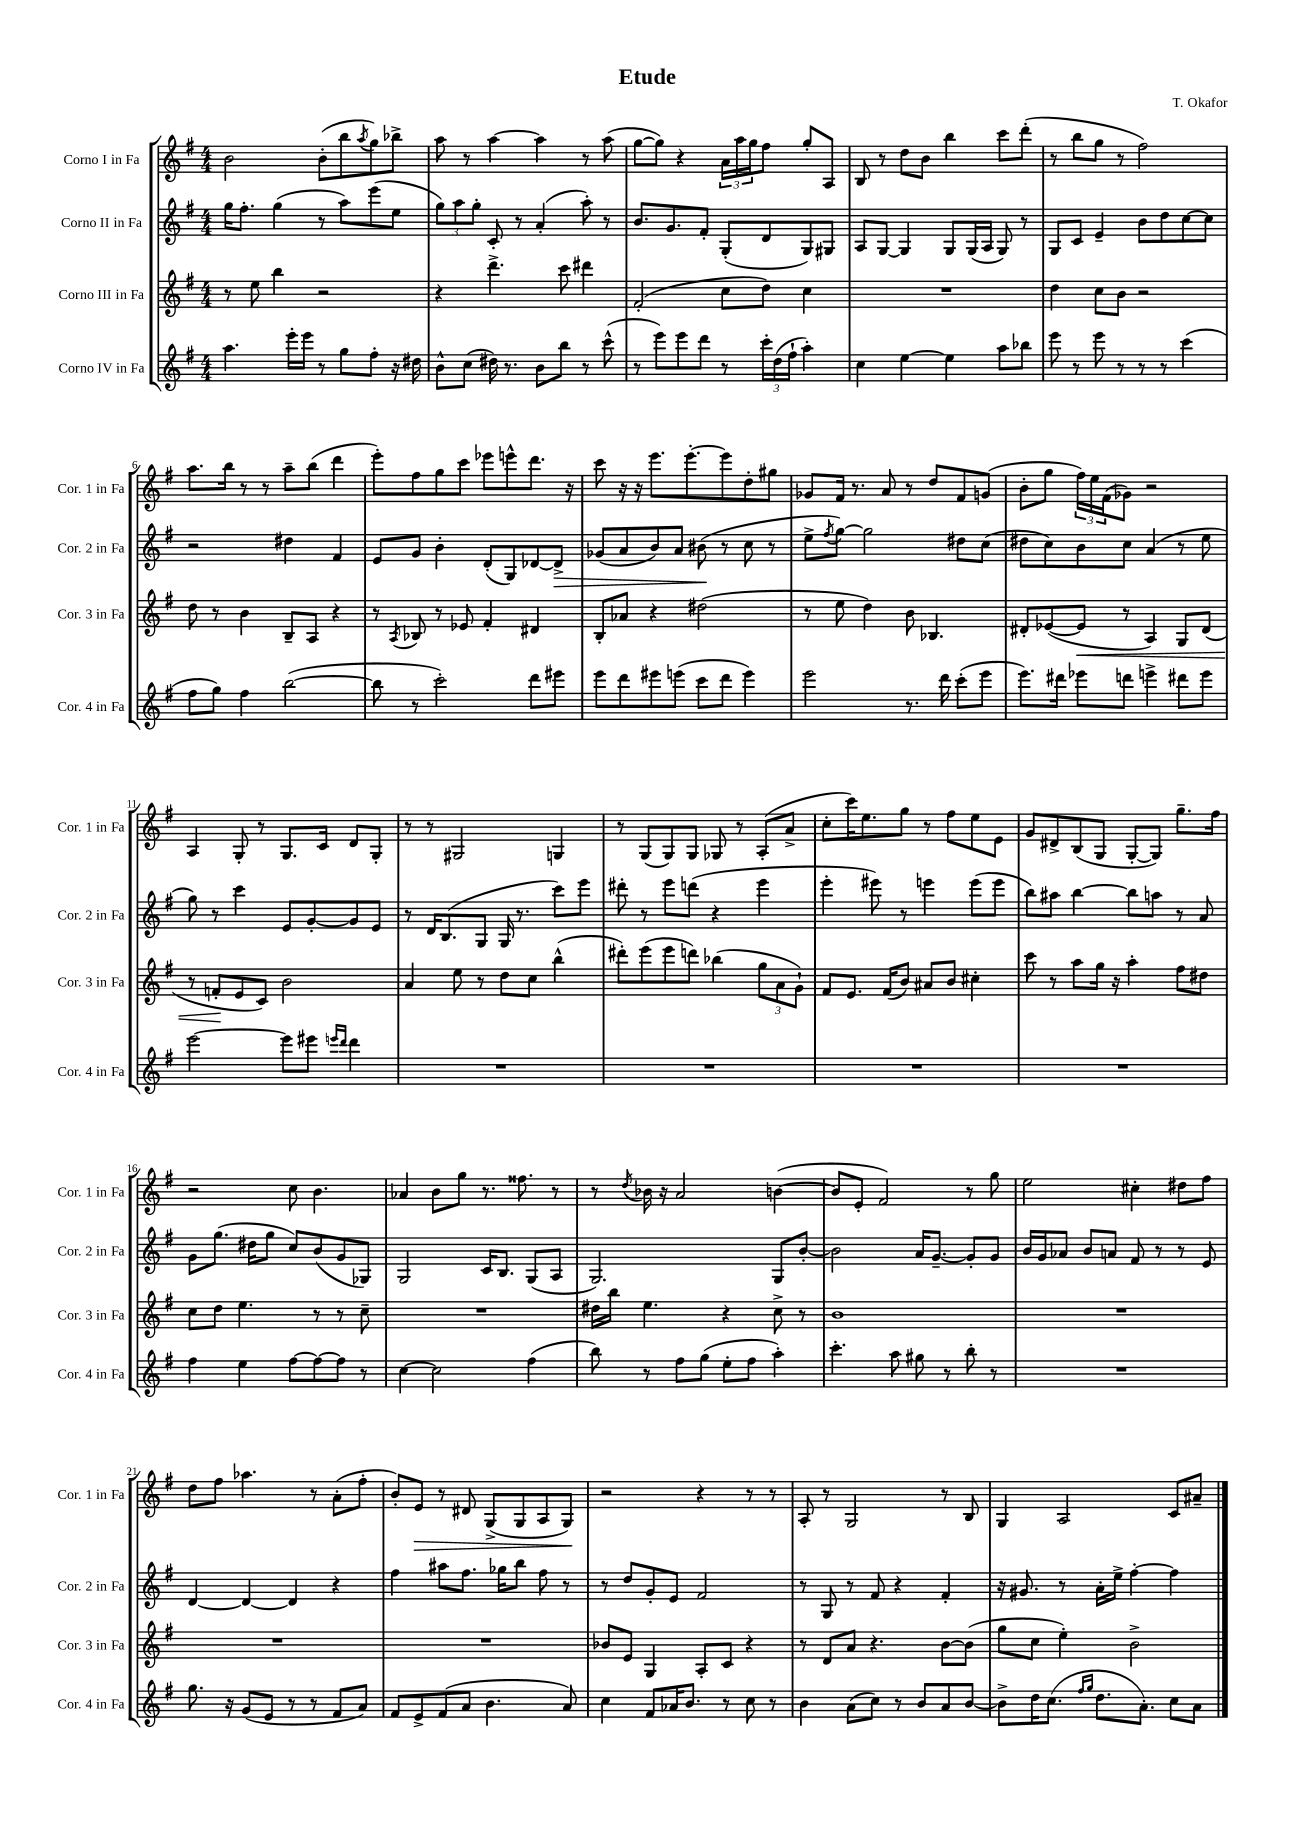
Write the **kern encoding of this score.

**kern	**kern	**dynam	**kern	**dynam	**kern	**dynam
*part4	*part3	*part3	*part2	*part2	*part1	*part1
*staff4	*staff3	*staff3	*staff2	*staff2	*staff1	*staff1
*I"Corno IV in Fa	*I"Corno III in Fa	*	*I"Corno II in Fa	*	*I"Corno I in Fa	*
*I'Cor. 4 in Fa	*I'Cor. 3 in Fa	*	*I'Cor. 2 in Fa	*	*I'Cor. 1 in Fa	*
*clefG2	*clefG2	*	*clefG2	*	*clefG2	*
*k[f#]	*k[f#]	*	*k[f#]	*	*k[f#]	*
*M4/4	*M4/4	*	*M4/4	*	*M4/4	*
=1	=1	=1	=1	=1	=1	=1
4.aa\	8r	.	16gg\KL	.	2b\	.
.	.	.	8.ff#'\J	.	.	.
.	8ee\	.	.	.	.	.
.	4bb\	.	(4gg\	.	.	.
16eee'\LL	.	.	.	.	.	.
16eee\JJ	.	.	.	.	.	.
8r	2r	.	8r	.	(8b'\L	.
8gg\L	.	.	8aa\L)	.	8bb\	.
.	.	.	.	.	8qaa/	.
8ff#'\J	.	.	(8eee\	.	8gg\)	.
16r	.	.	8ee\J	.	8bb-X^\J	.
16dd#X\	.	.	.	.	.	.
=2	=2	=2	=2	=2	=2	=2
8b^^\L	4r	.	12gg\L)	.	8aa\	.
.	.	.	12aa\	.	.	.
(8cc\J	.	.	.	.	8r	.
.	.	.	12gg'\J	.	.	.
16dd#X\)	4.ddd^\	.	8c'/	.	[4aa\	.
8.r	.	.	.	.	.	.
.	.	.	8r	.	.	.
8b\L	.	.	(4a'/	.	4aa\]	.
8bb\J	8ccc\	.	.	.	.	.
8r	4ddd#X\	.	8aa'\)	.	8r	.
(8ccc^^\	.	.	8r	.	(8aa\	.
=3	=3	=3	=3	=3	=3	=3
8r	(2f#'/	.	8.b/L	.	[8gg\L	.
8eee\L)	.	.	.	.	8gg\J])	.
.	.	.	8.g/	.	.	.
8eee\	.	.	.	.	4r	.
8ddd\J	.	.	8f#'/J	.	.	.
8r	8cc\L	.	(8G'/L	.	24a\LL	.
.	.	.	.	.	24aa\	.
.	.	.	.	.	24gg\J	.
24ccc'\LL	8dd\J)	.	8d/	.	8ff#\J	.
(24dd\	.	.	.	.	.	.
24ff#`\JJ	.	.	.	.	.	.
4aa'\)	4cc\	.	8G/)	.	8gg'/L	.
.	.	.	8G#X/J	.	8A/J	.
=4	=4	=4	=4	=4	=4	=4
4cc\	1r	.	8A/L	.	8B/	.
.	.	.	[8G/J	.	8r	.
[4ee\	.	.	4G/]	.	8dd\L	.
.	.	.	.	.	8b\J	.
4ee\]	.	.	8G/L	.	4bb\	.
.	.	.	(16G/L	.	.	.
.	.	.	16A/JJ	.	.	.
8aa\L	.	.	8G/)	.	8ccc\L	.
8bb-X\J	.	.	8r	.	(8ddd'\J	.
=5	=5	=5	=5	=5	=5	=5
8eee\	4dd\	.	8G/L	.	8r	.
8r	.	.	8c/J	.	8bb\L	.
8eee\	8cc\L	.	4e~/	.	8gg\J	.
8r	8b\J	.	.	.	8r	.
8r	2r	.	8b\L	.	2ff#\)	.
8r	.	.	8dd\	.	.	.
(4ccc\	.	.	[8cc\	.	.	.
.	.	.	8cc\J]	.	.	.
!!LO:LB:g=z
=6	=6	=6	=6	=6	=6	=6
8ff#\L	8dd\	.	2r	.	8.aa\L	.
8gg\J)	8r	.	.	.	.	.
.	.	.	.	.	16bb\Jk	.
4ff#\	4b\	.	.	.	8r	.
.	.	.	.	.	8r	.
([2bb\	8B~/L	.	4dd#X\	.	8aa~\L	.
.	8A/J	.	.	.	(8bb\J	.
.	4r	.	4f#/	.	4ddd\	.
=7	=7	=7	=7	=7	=7	=7
8bb\]	8r	.	8e/L	.	8eee'\L)	.
.	8qA/	.	.	.	.	.
8r	8B-X/	.	8g/J	.	8ff#\	.
2ccc'\)	8r	.	4b'\	.	8gg\	.
.	8e-X/	.	.	.	8ccc\J	.
.	4f#'/	.	(8d'/L	.	8eee-X\L	.
.	.	.	8G/)	.	8eeen^^\	.
8ddd\L	4d#X/	.	[8d-X/	.	8.ddd\J	.
!	!	!	!	!LO:HP:b	!	!
8eee#X\J	.	.	8d-^/J]	>	.	.
.	.	.	.	.	16r	.
=8	=8	=8	=8	=8	=8	=8
8eee\L	8B'/L	.	(8g-X/L	.	8ccc\	.
8ddd\	8a-X/J	.	8a/	.	16r	.
.	.	.	.	.	16r	.
8eee#X\	4r	.	8b/)	.	8.eee\L	.
(8eeen\J	.	.	8a/J	.	.	.
.	.	.	.	.	[8.eee'\	.
8ccc\L	(2dd#X\	.	(8b#X\	.	.	.
8ddd\J	.	.	8r	]	8eee\]	.
4eee\)	.	.	8cc\	.	8dd'\	.
.	.	.	8r	.	8gg#X\J	.
=9	=9	=9	=9	=9	=9	=9
2eee\	8r	.	8ee^\L	.	8g-X/L	.
.	.	.	8qff#/	.	.	.
.	8ee\	.	[8gg\J)	.	16f#/Jk	.
.	.	.	.	.	8.r	.
.	4dd\)	.	2gg\]	.	.	.
.	.	.	.	.	8a/	.
8.r	8b\	.	.	.	8r	.
.	4.B-X/	.	.	.	8dd/L	.
16ddd\	.	.	.	.	.	.
(8ccc'\L	.	.	8dd#X\L	.	8f#/	.
8eee\J	.	.	(8cc\J	.	(8gn/J	.
=10	=10	=10	=10	=10	=10	=10
8.eee\L)	8d#X'/L	.	8dd#X\L	.	8b'\L	.
.	([8e-X/	.	8cc\)	.	8gg\J	.
16ddd#X\Jk	.	.	.	.	.	.
!	!	!LO:HP:b	!	!	!	!
8eee-X\L	8e-/J]	<	8b\	.	24ff#\LL)	.
.	.	.	.	.	24ee\	.
.	.	.	.	.	(24f#\J	.
8dddn\J	8r	.	8cc\J	.	8g-X\J)	.
4eeen^\	4A/)	.	(4a/	.	2r	.
8ddd#X\L	8G/L	.	8r	.	.	.
8eee\J	(8d#/J	.	8ee\	.	.	.
!!LO:LB:g=z
=11	=11	=11	=11	=11	=11	=11
[2eee\	8r	.	8gg\)	.	4A/	.
.	8fn'/L	.	8r	.	.	.
.	8e/	[	4ccc\	.	8G'/	.
.	8c/J)	.	.	.	8r	.
8eee\L]	2b\	.	8e/L	.	8.G/L	.
8eee#X\J	.	.	[8g'/	.	.	.
.	.	.	.	.	16c/Jk	.
16qqeeen/LL	.	.	.	.	.	.
16qqddd/JJ	.	.	.	.	.	.
4ddd\	.	.	8g/]	.	8d/L	.
.	.	.	8e/J	.	8G'/J	.
=12	=12	=12	=12	=12	=12	=12
1r	4a/	.	8r	.	8r	.
.	.	.	16d/KL	.	8r	.
.	.	.	(8.B/	.	.	.
.	8ee\	.	.	.	2G#X/	.
.	8r	.	8G/J	.	.	.
.	8dd\L	.	16G/	.	.	.
.	.	.	8.r	.	.	.
.	8cc\J	.	.	.	.	.
.	(4bb^^\	.	8ccc\L)	.	4Gn/	.
.	.	.	8eee\J	.	.	.
=13	=13	=13	=13	=13	=13	=13
1r	8ddd#X'\L)	.	8ddd#X'\	.	8r	.
.	(8eee\	.	8r	.	(8G/L	.
.	8eee\	.	8eee\L	.	8G/)	.
.	8dddn\J)	.	(8dddn\J	.	8G/J	.
.	(4bb-X\	.	4r	.	8G-X/	.
.	.	.	.	.	8r	.
.	12gg\L	.	4eee\	.	(8A'/L	.
.	12a\	.	.	.	.	.
.	.	.	.	.	8a^/J	.
.	12g`\J)	.	.	.	.	.
=14	=14	=14	=14	=14	=14	=14
1r	8f#/L	.	4eee'\	.	8cc'\L	.
.	8.e/J	.	.	.	16ccc\K)	.
.	.	.	.	.	8.ee\	.
.	.	.	8eee#X\)	.	.	.
.	(16f#/KL	.	.	.	.	.
.	8b/J)	.	8r	.	8gg\J	.
.	8a#X/L	.	4eeen\	.	8r	.
.	8b/J	.	.	.	8ff#\L	.
.	4cc#X'\	.	(8eee\L	.	8ee\	.
.	.	.	8eee\J	.	8e\J	.
=15	=15	=15	=15	=15	=15	=15
1r	8ccc\	.	8bb\L)	.	8g/L	.
.	8r	.	8aa#X\J	.	8d#X^/	.
.	8aa\L	.	[4bb\	.	(8B/	.
.	16gg\Jk	.	.	.	8G/J	.
.	16r	.	.	.	.	.
.	4aa'\	.	8bb\L]	.	[8G'/L	.
.	.	.	8aan\J	.	8G/J])	.
.	8ff#\L	.	8r	.	8.gg~\L	.
.	8dd#X\J	.	8a/	.	.	.
.	.	.	.	.	16ff#\Jk	.
!!LO:LB:g=z
=16	=16	=16	=16	=16	=16	=16
4ff#\	8cc\L	.	8g\L	.	2r	.
.	8dd\J	.	(8.gg\J	.	.	.
4ee\	4.ee\	.	.	.	.	.
.	.	.	16dd#X\KL	.	.	.
.	.	.	8gg\J	.	.	.
[8ff#\L	.	.	8cc/L)	.	8cc\	.
8ff#\_	8r	.	(8b/	.	4.b\	.
8ff#\J]	8r	.	8g/	.	.	.
8r	8cc~\	.	8G-X/J)	.	.	.
=17	=17	=17	=17	=17	=17	=17
[4cc\	1r	.	2G/	.	4a-X/	.
2cc\]	.	.	.	.	8b\L	.
.	.	.	.	.	8gg\J	.
.	.	.	16c/KL	.	8.r	.
.	.	.	8.B/J	.	.	.
.	.	.	.	.	8.ff##X\	.
(4ff#\	.	.	(8G/L	.	.	.
.	.	.	8A/J	.	8r	.
=18	=18	=18	=18	=18	=18	=18
8bb\)	16dd#X\LL	.	2.G/)	.	8r	.
.	16bb\JJ	.	.	.	.	.
.	.	.	.	.	8qdd/	.
8r	4.ee\	.	.	.	16b-X\	.
.	.	.	.	.	16r	.
8ff#\L	.	.	.	.	2a/	.
(8gg\J	.	.	.	.	.	.
8ee'\L	4r	.	.	.	.	.
8ff#\J	.	.	.	.	.	.
4aa'\)	8cc^\	.	8G/L	.	([4bn\	.
.	8r	.	[8b'/J	.	.	.
=19	=19	=19	=19	=19	=19	=19
4.ccc'\	1b	.	2b\]	.	8b/L]	.
.	.	.	.	.	8e'/J	.
.	.	.	.	.	2f#/)	.
8aa\	.	.	.	.	.	.
8gg#X\	.	.	16a/KL	.	.	.
.	.	.	[8.g~/J	.	.	.
8r	.	.	.	.	.	.
8bb'\	.	.	8g'/L]	.	8r	.
8r	.	.	8g/J	.	8gg\	.
=20	=20	=20	=20	=20	=20	=20
1r	1r	.	16b/LL	.	2ee\	.
.	.	.	16g/J	.	.	.
.	.	.	8a-X/J	.	.	.
.	.	.	8b/L	.	.	.
.	.	.	8an/J	.	.	.
.	.	.	8f#/	.	4cc#X'\	.
.	.	.	8r	.	.	.
.	.	.	8r	.	8dd#X\L	.
.	.	.	8e/	.	8ff#\J	.
!!LO:LB:g=z
=21	=21	=21	=21	=21	=21	=21
8.gg\	1r	.	[4d/	.	8dd\L	.
.	.	.	.	.	8ff#\J	.
16r	.	.	.	.	.	.
(8g/L	.	.	4d/_	.	4.aa-X\	.
8e/J	.	.	.	.	.	.
8r	.	.	4d/]	.	.	.
8r	.	.	.	.	8r	.
8f#/L	.	.	4r	.	(8a'\L	.
8a/J)	.	.	.	.	8ff#'\J	.
=22	=22	=22	=22	=22	=22	=22
8f#/L	1r	.	4ff#\	.	8b'/L)	.
!	!	!	!	!	!	!LO:HP:b
8e^/	.	.	.	.	8e/J	>
(8f#/	.	.	8aa#X\L	.	8r	.
8a/J	.	.	8.ff#\J	.	8d#X/	.
4.b\	.	.	.	.	(8G^/L	.
.	.	.	16gg-X\KL	.	.	.
.	.	.	8bb\J	.	8G/	.
.	.	.	8ff#\	.	8A/	.
8a/)	.	.	8r	.	8G/J)	.
.	.	.	.	.	.	]
=23	=23	=23	=23	=23	=23	=23
4cc\	8b-X/L	.	8r	.	2r	.
.	8e/J	.	8dd/L	.	.	.
8f#/L	4G/	.	8g'/	.	.	.
16a-X/K	.	.	8e/J	.	.	.
8.b/J	.	.	.	.	.	.
.	8A'/L	.	2f#/	.	4r	.
8r	8c/J	.	.	.	.	.
8cc\	4r	.	.	.	8r	.
8r	.	.	.	.	8r	.
=24	=24	=24	=24	=24	=24	=24
4b\	8r	.	8r	.	8A'/	.
.	8d/L	.	8G/	.	8r	.
(8a\L	8a/J	.	8r	.	2G/	.
8cc\J)	4.r	.	8f#/	.	.	.
8r	.	.	4r	.	.	.
8b/L	.	.	.	.	.	.
8a/	[8b\L	.	4f#'/	.	8r	.
[8b/J	(8b\J]	.	.	.	8B/	.
=25	=25	=25	=25	=25	=25	=25
8b^\L]	8gg\L	.	16r	.	4G/	.
.	.	.	8.g#X/	.	.	.
16dd\K	8cc\J	.	.	.	.	.
(8.cc\J	.	.	.	.	.	.
.	4ee'\)	.	8r	.	2A/	.
16qqff#/LL	.	.	.	.	.	.
16qqgg/JJ	.	.	.	.	.	.
8.dd\L	.	.	16a'\LL	.	.	.
.	.	.	16ee^\JJ	.	.	.
.	2b^\	.	[4ff#'\	.	.	.
8.a'\J)	.	.	.	.	.	.
8cc\L	.	.	4ff#\]	.	8c/L	.
8a\J	.	.	.	.	8a#X~/J	.
==	==	==	==	==	==	==
*-	*-	*-	*-	*-	*-	*-
